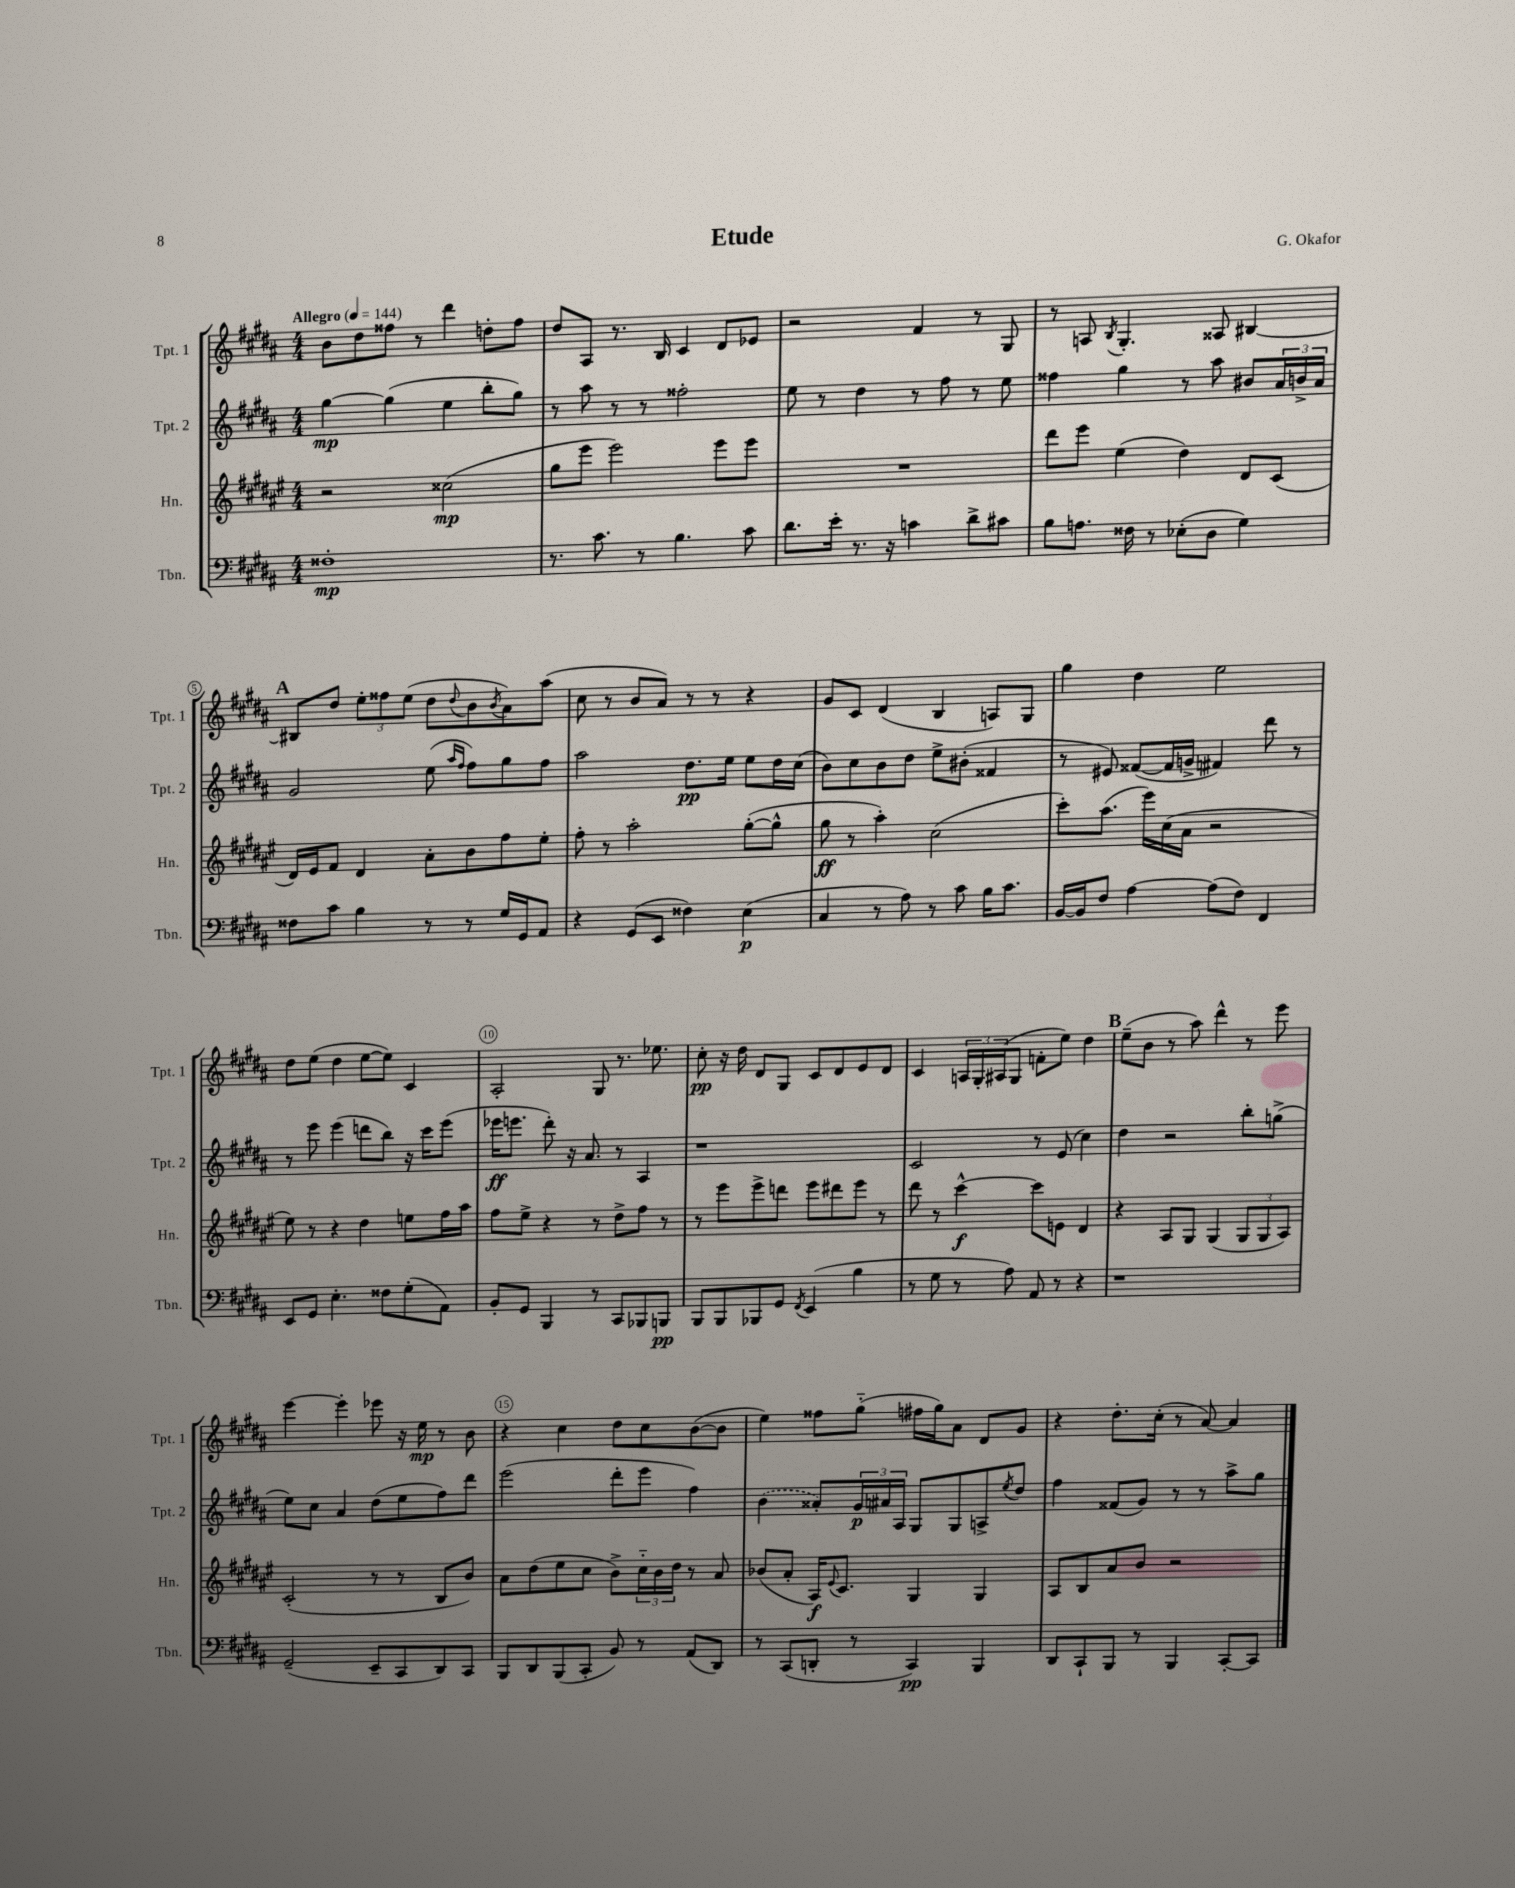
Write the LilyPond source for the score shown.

\header { title = "Etude" composer = "G. Okafor" }
<<
\new StaffGroup <<
\new Staff = "s0" \with { instrumentName = "Tpt. 1" shortInstrumentName = "Tpt. 1" } {
    \clef treble \key b \major \numericTimeSignature \time 4/4 \tempo "Allegro" 4 = 144
    b'8 dis''8 fisis''8 r8 dis'''4 d''8-. fisis''8 |
    dis''8 ais8 r8. b16 cis'4 dis'8 ees'8 |
    r2 fis'4 r8 gis8 |
    r8 a8 \acciaccatura { b8 } gis4.-. aisis8 bis4~ |
    \mark \markup { \bold "A" } bis8 dis''8 \tuplet 3/2 { e''8-. fisis''8 e''8( } dis''8 \appoggiatura { dis''8 } b'8 \acciaccatura { b'8 } ais'8) ais''8( |
    cis''8 r8 b'8 ais'8) r8 r8 r4 |
    gis'8 cis'8 dis'4( b4 a8) gis8 |
    gis''4 dis''4 e''2 |
    dis''8 e''8( dis''4 e''8~ e''8) cis'4 |
    ais2-. gis8 r8. ees''8. |
    cis''8-.\pp r16 dis''16 dis'8 gis8 cis'8 dis'8 e'8 dis'8 |
    cis'4 \tuplet 3/2 { a16 gis16-. ais16( } gis8 f'8-. e''8) dis''4 |
    \mark \markup { \bold "B" } e''8--( b'8 r8 ais''8) dis'''4-^ r8 e'''8 |
    e'''4~ e'''4-. ees'''8 r16 e''16\mp r8 b'8 |
    r4 cis''4 dis''8 cis''8 b'8~( b'8 |
    e''4) fisis''8 gis''8-_( fis''16 gis''16) ais'8 dis'8 gis'8 |
    r4 dis''8.-. cis''16-.( r8 ais'8~) ais'4 \bar "|." |
}
\new Staff = "s1" \with { instrumentName = "Tpt. 2" shortInstrumentName = "Tpt. 2" } {
    \clef treble \key b \major \numericTimeSignature \time 4/4
    gis''4~\mp gis''4( e''4 b''8-. gis''8) |
    r8 ais''8 r8 r8 fisis''2-. |
    e''8 r8 dis''4 r8 fis''8 r8 e''8 |
    fisis''4 gis''4 r8 ais''8 bis'8 \tuplet 3/2 { ais'16 b'16-> ais'16 } |
    \mark \markup { \bold "A" } gis'2 e''8( \grace { ais''16 fis''16 } fis''8) gis''8 fis''8 |
    ais''2 dis''8.\pp e''16 e''8 dis''16 cis''16( |
    b'8) cis''8 b'8 dis''8 e''8-> bis'8-.( fisis'4 |
    r8 eis'8) fisis'8~( fisis'16 g'16-> fis'4) dis'''8 r8 |
    r8 e'''8 e'''4( d'''8 b''8) r16 cis'''16 e'''8( |
    ees'''16\ff e'''8. dis'''8-.) r16 ais'8. r8 ais4 |
    r1 |
    cis'2 r8 e'8( cis''4) |
    \mark \markup { \bold "B" } dis''4 r2 b''8-. g''8->( |
    e''8) cis''8 ais'4 dis''8( e''8 fis''8) dis'''8 |
    e'''2( dis'''8-. e'''8 fis''4) |
    \once \slurDashed b'4( aisis'8-.) \tuplet 3/2 { gis'16\p ais'16 ais16 } gis8 gis8 a8-> \acciaccatura { e''8 } dis''8 |
    fis''4 fisis'8( gis'8) r8 r8 ais''8-> gis''8 \bar "|." |
}
\new Staff = "s2" \with { instrumentName = "Hn." shortInstrumentName = "Hn." } {
    \clef treble \key fis \major \numericTimeSignature \time 4/4
    r2 cisis''2\mp( |
    gis''8 eis'''8 eis'''2) eis'''8 eis'''8 |
    R1 |
    dis'''8 eis'''8 eis''4( dis''4) dis'8 cis'8( |
    \mark \markup { \bold "A" } dis'16) eis'16 fis'8 dis'4 ais'8-. b'8 fis''8 eis''8-. |
    fis''8-. r8 ais''2-. gis''8~-.( gis''8-^ |
    gis''8\ff r8 ais''4-.) cis''2( |
    cis'''8-.) ais''8.( eis'''16) cis''16( ais'16 r2 |
    eis''8) r8 r4 dis''4 e''8 fis''16 ais''16 |
    fis''8 eis''8-> r4 r8 dis''8-> fis''8 r8 |
    r8 eis'''8 eis'''8-> d'''8 eis'''8 dis'''8 eis'''8 r8 |
    dis'''8 r8 cis'''4~-^\f cis'''8 e'8 dis'4 |
    \mark \markup { \bold "B" } r4 ais8 gis8 gis4( \tuplet 3/2 { gis8 gis8 ais8) } |
    cis'2-.( r8 r8 b8 b'8) |
    ais'8 dis''8( eis''8 cis''8 b'8->) \tuplet 3/2 { cis''16-_ b'16 dis''16 } r8 ais'8 |
    bes'8( ais'8-. ais16\f) \appoggiatura { eis'8 } cis'8. gis4 gis4 |
    ais8 b8 ais'8 b'8 r2 \bar "|." |
}
\new Staff = "s3" \with { instrumentName = "Tbn." shortInstrumentName = "Tbn." } {
    \clef bass \key b \major \numericTimeSignature \time 4/4
    fisis1-.\mp |
    r8. cis'8. r8 b4. cis'8 |
    dis'8. e'16-. r8. r16 c'4 dis'8-> cis'8 |
    b8 a8. fisis16 r8 ees8-.( dis8 gis4) |
    \mark \markup { \bold "A" } fisis8 cis'8 b4 r8 r8 gis16 gis,16 ais,8 |
    r4 gis,8( e,8 fisis4) e4\p( |
    cis4 r8 ais8) r8 cis'8 b16 cis'8. |
    b,16~ b,16 fis8 ais4~ ais8( fis8) fis,4 |
    e,8 gis,8 e4.-. fisis8 gis8-.( ais,8) |
    b,8-. gis,8 b,,4 r8 cis,8 bes,,8 b,,8\pp |
    b,,8 b,,8 bes,,8 gis,8 \acciaccatura { fis,8 } e,4( b4 |
    r8 gis8 r8 ais8) ais,8 r8 r4 |
    \mark \markup { \bold "B" } r1 |
    gis,2--( e,8-- cis,8 dis,8) cis,8 |
    b,,8 dis,8 b,,8( cis,8-. b,8) r8 ais,8( dis,8) |
    r8 cis,8( d,8-. r8 cis,4\pp) b,,4 |
    dis,8 cis,8-! b,,8 r8 b,,4 cis,8~-. cis,8 \bar "|." |
}
>>
>>
\layout { \context { \Score \override BarNumber.break-visibility = ##(#f #t #t) barNumberVisibility = #(every-nth-bar-number-visible 5) \override BarNumber.stencil = #(make-stencil-circler 0.1 0.3 ly:text-interface::print) } }
